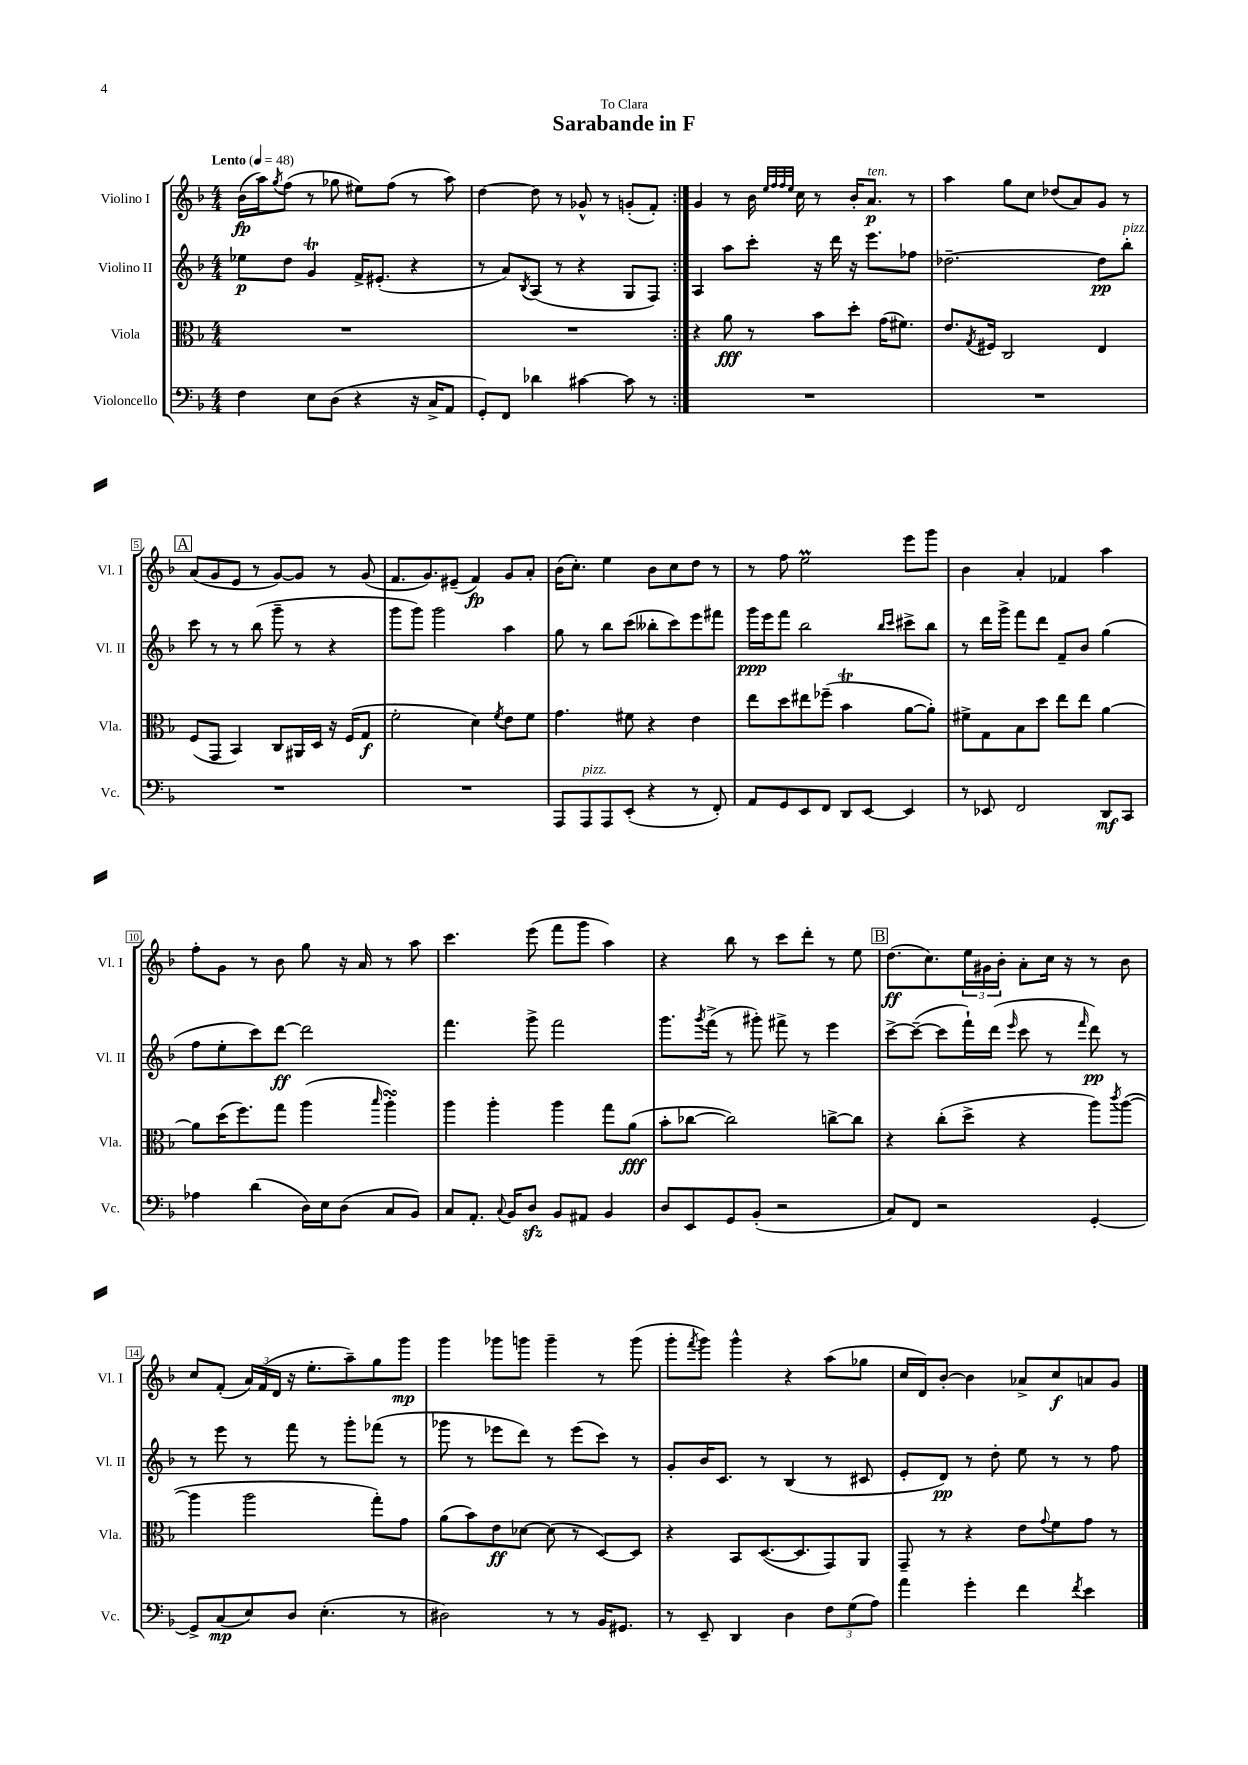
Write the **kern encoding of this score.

**kern	**kern	**kern	**kern
*staff4	*staff3	*staff2	*staff1
*clefF4	*clefC3	*clefG2	*clefG2
*k[b-]	*k[b-]	*k[b-]	*k[b-]
*M4/4	*M4/4	*M4/4	*M4/4
*MM48	*MM48	*MM48	*MM48
4F	1r	8ee-	(16b-
.	.	.	16aa)
.	.	.	8qgg
.	.	8dd	(8ff
8E	.	4g	8r
(8D	.	.	8gg-
4r	.	16f^	8ee#)
.	.	(8.e#'	.
.	.	.	(8ff
16r	.	4r	8r
16C^	.	.	.
8AA	.	.	8aa)
=	=	=	=
8GG')	1r	8r	[4dd
8FF	.	8a)	.
.	.	8qB-	.
4d-	.	(8A	8dd]
.	.	8r	8r
[4c#	.	4r	8g-^^
.	.	.	8r
8c#]	.	8G	(8g'
8r	.	8F)	8f')
=:|!	=:|!	=:|!	=:|!
1r	4r	4A	4g
.	8a	8aa	8r
.	8r	8ccc'	16b-
.	.	.	32qqee
.	.	.	32qqff
.	.	.	32qqff
.	.	.	32qqee
.	.	.	16cc
.	8b-	16r	8r
.	.	16ddd	.
.	8dd'	16r	16b-'
.	.	8.eee	8.a
.	(16g	.	.
.	8.f#)	.	.
.	.	8ff-	8r
=	=	=	=
1r	8.e	[2.dd-~	4aa
.	8qG	.	.
.	16F#	.	.
.	2C	.	8gg
.	.	.	8cc
.	.	.	(8dd-
.	.	.	8a)
.	4E	8dd-]	8g
.	.	8bb-'	8r
=	=	=	=
1r	(8F	8ccc	(8a
.	8GG	8r	8g
.	4BB-)	8r	8e
.	.	(8bb-	8r
.	8C	8ggg~	[8g)
.	16AA#	8r	8g]
.	16D	.	.
.	16r	4r	8r
.	(16F	.	.
.	8G	.	(8g
=	=	=	=
1r	2f'	8ggg	8.f
.	.	8ggg)	.
.	.	.	8.g)
.	.	2ggg	.
.	.	.	(8e#~
.	4d)	.	4f)
.	8qf	.	.
.	8e	4aa	8g
.	8f	.	8a'
=	=	=	=
8AAA	4.g	8gg	(16b-
.	.	.	8.cc')
8AAA	.	8r	.
8AAA	.	8bb-	4ee
(8EE'	8f#	(8ccc	.
4r	4r	8bb--'	8b-
.	.	8ccc)	8cc
8r	4e	8eee	8dd
8FF')	.	8fff#	8r
=	=	=	=
8AA	8ee	16ggg	8r
.	.	16eee	.
8GG	8dd	8fff	8ff
8EE	8ee#	2bb-	2ee
8FF	(8ff-~	.	.
8DD	4b-	.	.
[8EE	.	.	.
.	.	16qqbb-	.
.	.	16qqccc	.
4EE]	[8a	8ccc#^	8eee
.	8a'])	8bb-	8ggg
=	=	=	=
8r	8f#^	8r	4b-
8EE-	8G	16ddd	.
.	.	16ggg^	.
2FF	8B-	8fff	4a'
.	8dd	8ddd	.
.	8ee	8f~	4f-
.	8ee	8b-	.
8DD	[4a	(4gg	4aa
8CC	.	.	.
=	=	=	=
4A-	8a]	8ff	8ff'
.	(16dd	8ee'	8g
.	8.ff)	.	.
(4d	.	8ccc)	8r
.	8gg	[8ddd	8b-
16D)	(4aa	2ddd]	8gg
16E	.	.	.
(8D	.	.	16r
.	.	.	16a
.	16qqbb-	.	.
8C	4aa')	.	8r
8BB-)	.	.	8aa
=	=	=	=
8C	4aa	4.fff	4.ccc
8.AA'	.	.	.
.	4aa'	.	.
8qqC	.	.	.
16BB-	.	.	.
8D	.	8ggg^	(8eee
8BB-	4aa	2fff	8fff
8AA#	.	.	8ggg
4BB-	8gg	.	4aa)
.	(8a	.	.
=	=	=	=
8D	8b-'	8.ggg	4r
8EE	[8cc-	.	.
.	.	8qggg	.
.	.	(16fff^	.
8GG	2cc-])	8r	8bb-
(8BB-'	.	8ggg#')	8r
2r	.	8fff#^	8ccc
.	.	8r	8ddd'
.	[8cc^	4eee	8r
.	8cc]	.	8ee
=	=	=	=
8C)	4r	[8ccc^	(8.dd
8FF	.	(8ccc~_	.
.	.	.	8.cc)
2r	(8cc'	8ccc]	.
.	8dd^	16fff`)	24ee
.	.	.	24g#
.	.	(16ddd	.
.	.	.	24b-'
.	.	16qqeee	.
.	4r	8ccc	8a'
.	.	8r	16cc
.	.	.	16r
.	.	16qqfff	.
[4GG'	8aa)	8ddd)	8r
.	8qccc	.	.
.	([8aa	8r	8b-
=	=	=	=
8GG^]	4aa]	8r	8cc
(8C	.	8eee	(8f'
8E)	2aa	8r	24a)
.	.	.	(24f
.	.	.	24d
8D	.	8fff	16r
.	.	.	8.ee'
(4.E'	.	8r	.
.	.	8ggg'	8aa~)
.	8gg')	(8fff-	8gg
8r	8g	8r	8ggg
=	=	=	=
2D#)	(8a	8ggg-	4ggg
.	8b-)	8r	.
.	8e	8eee-	8ggg-
.	[8d-	8ddd)	8ggg
8r	(8d-]	8r	4ggg~
8r	8r	(8eee-	.
16BB-	[8D)	8ccc)	8r
8.GG#	.	.	.
.	8D]	8r	(8ggg
=	=	=	=
8r	4r	8g'	8ggg'
.	.	.	8qfff
8EE~	.	16b-	8ggg)
.	.	8.c	.
4DD	8BB-	.	4ggg^^
.	([8.D	8r	.
4D	.	(4B-	4r
.	8.D]	.	.
12F	8GG)	8r	(8aa
(12G	.	.	.
.	8AA	8c#	8gg-
12A)	.	.	.
=	=	=	=
4a	8GG~	8e'	16cc
.	.	.	16d)
.	8r	8d)	[8b-'
4g'	4r	8r	4b-]
.	.	8dd'	.
4f	8e	8ee	8a-^
.	8qqg	.	.
.	8f	8r	8cc
8qf	.	.	.
4e	8g	8r	8a
.	8r	8ff	8g
==	==	==	==
*-	*-	*-	*-
